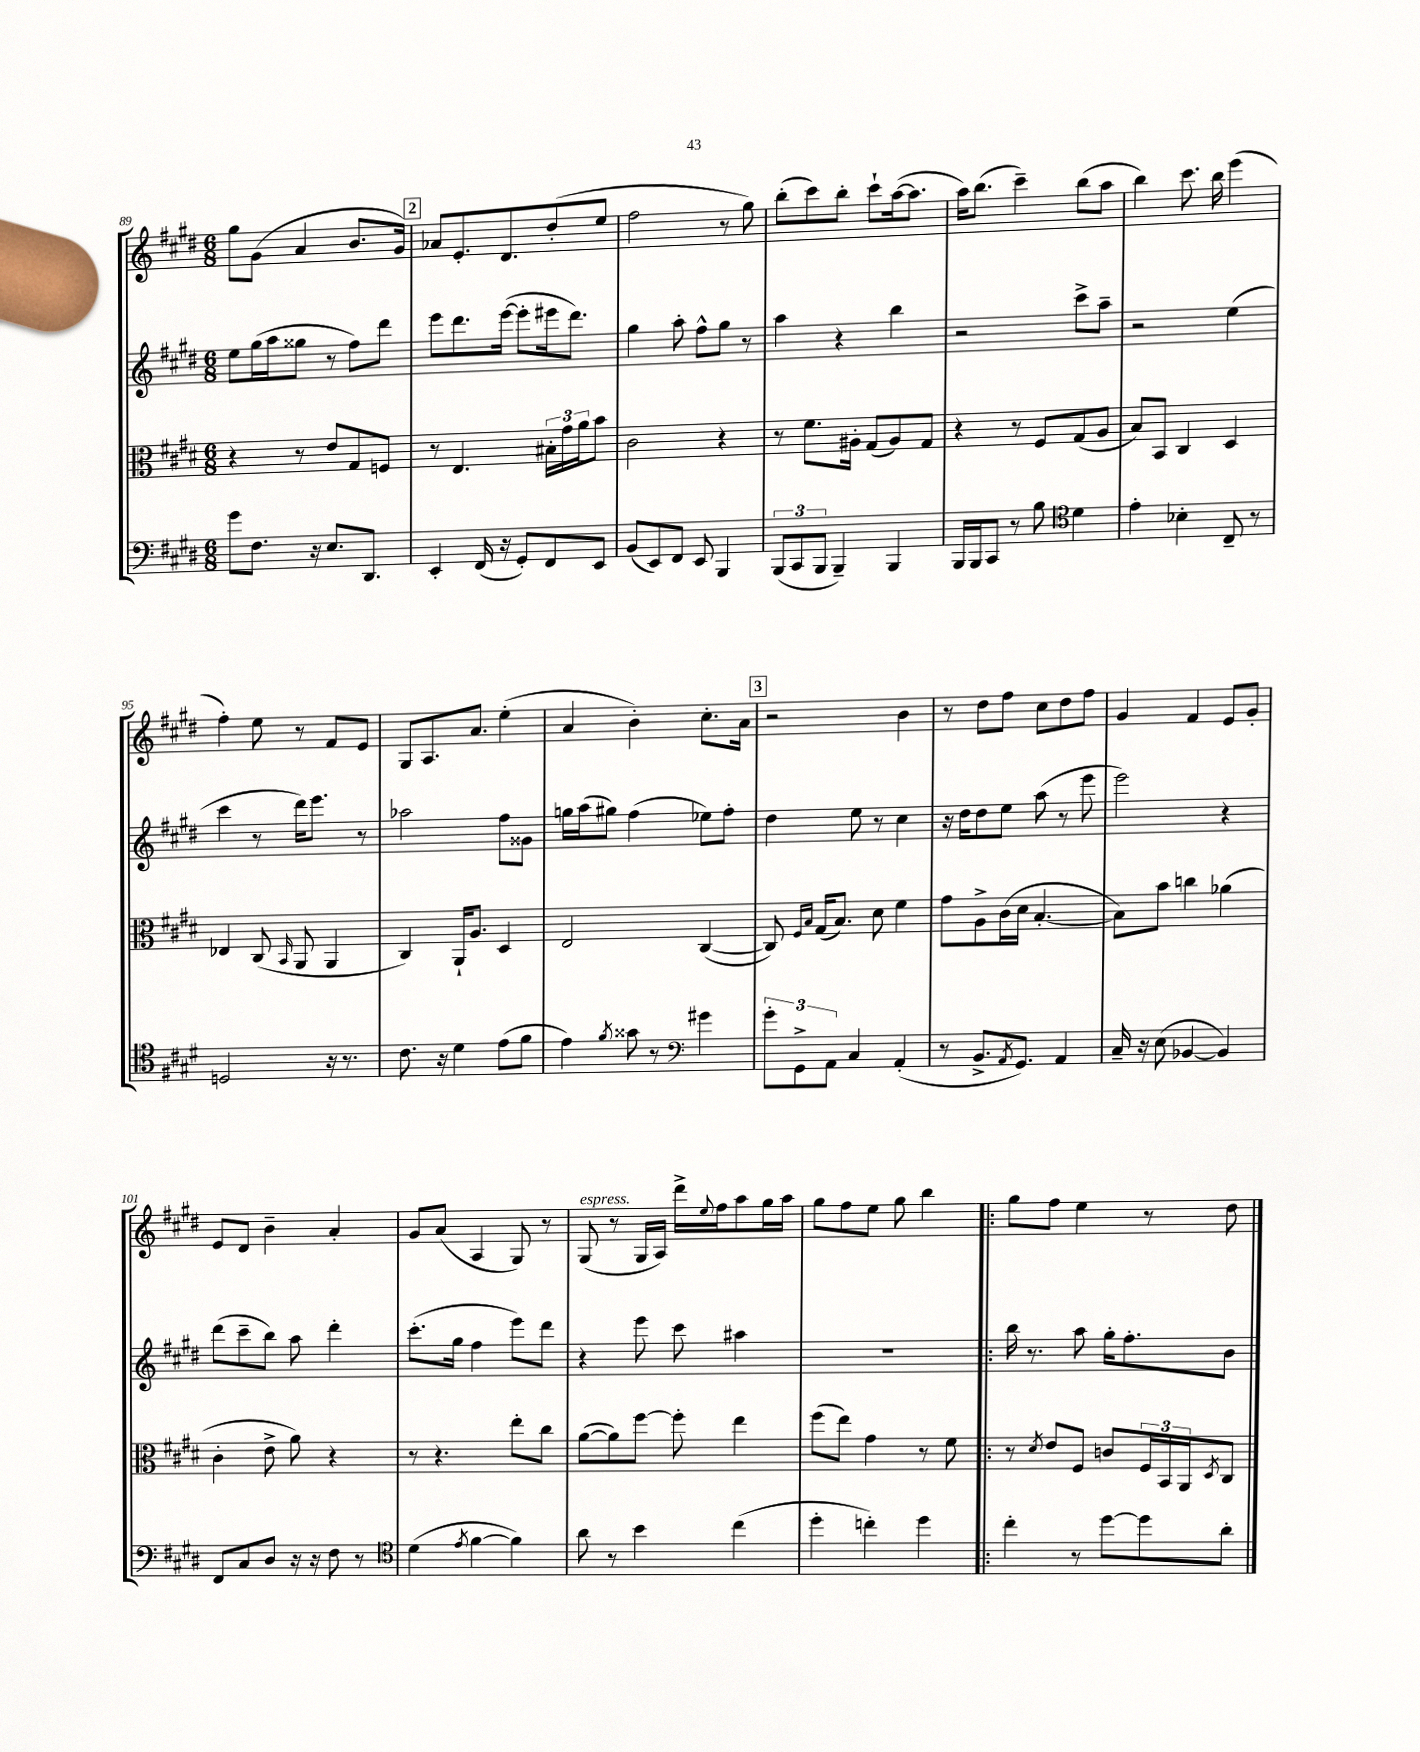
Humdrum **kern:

**kern	**kern	**kern	**kern
*staff4	*staff3	*staff2	*staff1
*clefF4	*clefC3	*clefG2	*clefG2
*k[f#c#g#d#]	*k[f#c#g#d#]	*k[f#c#g#d#]	*k[f#c#g#d#]
*M6/8	*M6/8	*M6/8	*M6/8
8g#\L	4r	8ee\L	8gg#\L
8.F#\J	.	(16gg#\L	(8g#\J
.	.	16aa\J	.
.	8r	8gg##\J	4a/
16r	.	.	.
8.E/L	8e/L	8r	.
.	8G#/	8ff#\L)	8.b/L
8.DD#/J	.	.	.
.	8F/J	8ddd#\J	.
.	.	.	16g#/Jk)
=	=	=	=
4EE'/	8r	8eee\L	8a-/L
.	4.E/	8.ddd#\	8.e'/
(16FF#/	.	.	.
16r	.	([16eee\Jk	8.d#/
8GG#'/L)	.	8eee'\]L	.
8FF#/	24B#'\LL	16eee#\k	(8dd#'/
.	24g#\	.	.
.	.	8.ddd#\J)	.
.	24a\J	.	.
8EE/J	8b\J	.	8ee/J
=	=	=	=
(8BB/L	2c#\	4gg#\	2ff#\
8EE/)	.	.	.
8FF#/J	.	8aa'\	.
8EE/	.	8ff#^^\L	.
4BBB/	4r	8gg#\J	8r
.	.	8r	8gg#\)
=	=	=	=
(12BBB/L	8r	4aa\	(8bb'\L
12CC#/	.	.	.
.	8.f#\L	.	8ccc#\)
12BBB/J	.	.	.
4BBB~/)	.	4r	8bb'\J
.	16A#'\Jk	.	.
.	(8G#/L	.	8ccc#`\L
4BBB/	8A#/)	4bb\	([16aa\k
.	.	.	8.aa\]J
.	8G#/J	.	.
=	=	=	=
16BBB/LL	4r	2r	16aa\LK)
16BBB/J	.	.	(8.bb\J
8CC#/J	.	.	.
8r	8r	.	4ccc#~\)
8B\	8F#/L	.	.
*clefC4	*	*	*
4d#\	(8G#/	8ccc#^\L	(8bb\L
.	8A/J	8aa~\J	8aa\J
=	=	=	=
4e'\	8B/L)	2r	4bb\)
.	8BB/J	.	.
4B-'\	4C#/	.	8.ccc#\
.	.	.	16bb\
8C#~/	4D#/	(4ee\	(4eee\
8r	.	.	.
=	=	=	=
2D/	4E-/	4ccc#\	4ff#'\)
.	(8C#/	8r	8ee\
.	16qqBB/	.	.
.	8AA/	16ddd#\LK)	8r
.	.	8.eee\J	.
16r	4AA/	.	8f#/L
8.r	.	.	.
.	.	8r	8e/J
=	=	=	=
8.c#\	4C#/)	2aa-\	8G#/L
.	.	.	8.A/
16r	.	.	.
4d#\	16AA`/LK	.	.
.	8.A/J	.	8.a/J
(8e\L	4D#/	8ff#\L	(4ee'\
8f#\J	.	8g##\J	.
=	=	=	=
4e\)	2E/	16gg\LL	4a/
.	.	(16aa\J	.
.	.	8gg#\J)	.
8qf#/	.	.	.
8g##\	.	(4ff#\	4b'\)
8r	.	.	.
*clefF4	*	*	*
4g#\	([4C#/	8ee-\L)	8.cc#'\L
.	.	8ff#'\J	.
.	.	.	16a\Jk
=	=	=	=
12g#'\L	8C#/])	4dd#\	2r
12GG#^\	.	.	.
.	16qqF#/LL	.	.
.	16qqB/JJ	.	.
.	(16G#/LK	.	.
12AA\J	.	.	.
.	8.B/J)	.	.
4C#/	.	8ee\	.
.	8d#\	8r	.
(4AA'/	4f#\	4cc#\	4b\
=	=	=	=
8r	8g#\L	16r	8r
.	.	16dd#\LK	.
8.BB^/L	8A^\	8dd#\	8dd#\L
.	(16c#\L	8ee\J	8ff#\J
8qAA/	.	.	.
8.GG#/J)	16d#\JJ	.	.
.	[4.B'/	(8aa\	8cc#\L
4AA/	.	8r	8dd#\
.	.	8eee\	8ff#\J
=	=	=	=
16C#~/	8B\]L)	2eee\)	4g#/
16r	.	.	.
(8E\	8b\J	.	.
[4BB-/	4cc\	.	4f#/
4BB-/])	(4a-\	4r	8e/L
.	.	.	8g#'/J
=	=	=	=
8FF#/L	4c#'\	(8ddd#\L	8e/L
8C#/	.	8ccc#~\	8d#/J
8D#/J	8e^\	8bb\J)	4b~\
16r	8a\)	8aa\	.
16r	.	.	.
8F#\	4r	4ddd#'\	4a'/
8r	.	.	.
=	=	=	=
*clefC4	*	*	*
(4d#\	8r	(8.ccc#'\L	8g#/L
.	4.r	.	(8a/J
.	.	16gg#\Jk	.
8qe/	.	.	.
[4f#\	.	4ff#\	4A/
4f#\])	8ee'\L	8eee\L)	8G#/)
.	8cc#\J	8ddd#\J	8r
=	=	=	=
8a\	([8a\L	4r	(8G#/
8r	8a\])	.	8r
4b\	[8ff#\J	8eee\	16G#/LL
.	.	.	16A/JJ)
.	8ff#'\]	8ccc#\	16ddd#^\LL
.	.	.	8qqee/
.	.	.	16ff#\J
(4cc#\	4ee\	4aa#\	8aa\
.	.	.	16gg#\L
.	.	.	16aa\JJ
=	=	=	=
4dd#'\	(8ff#\L	2.r	8gg#\L
.	8ee\J)	.	8ff#\
4cc'\)	4g#\	.	8ee\J
.	.	.	8gg#\
4dd#\	8r	.	4bb\
.	8f#\	.	.
=!|:	=!|:	=!|:	=!|:
4cc#'\	8r	16bb\	8gg#\L
.	.	8.r	.
.	8qd#/	.	.
.	8e/L	.	8ff#\J
8r	8F#/J	8aa\	4ee\
[8dd#\L	8c/L	16gg#'\LK	.
.	.	8.ff#'\	.
8dd#\]	24F#/L	.	8r
.	24BB/	.	.
.	24AA/J	.	.
.	8qD#/	.	.
8a'\J	8C#/J	8b\J	8dd#\
==	==	==	==
*-	*-	*-	*-
